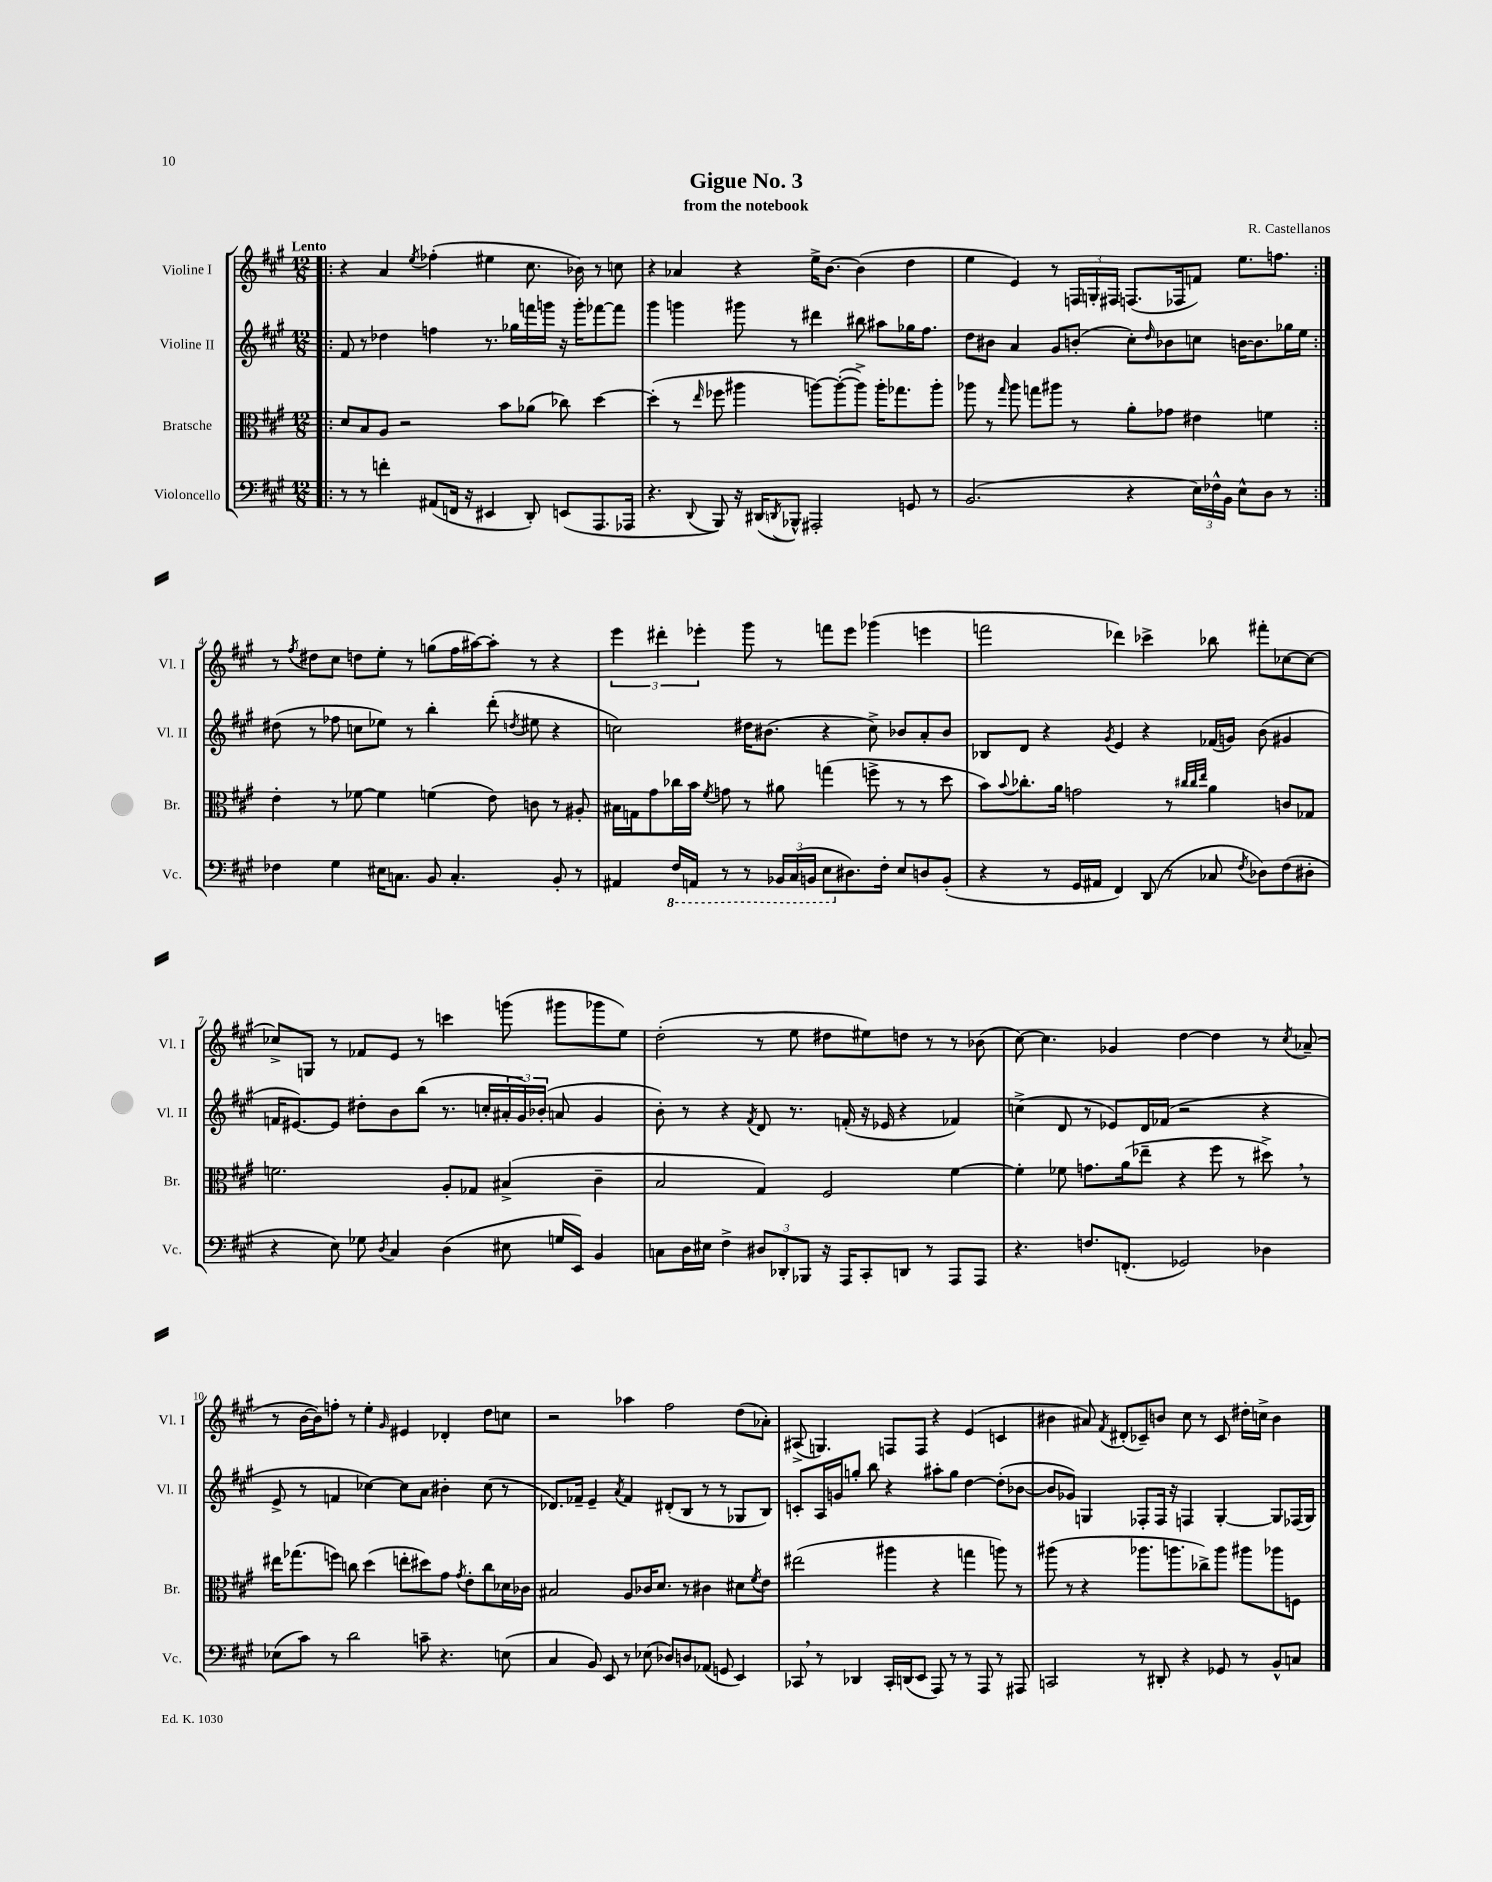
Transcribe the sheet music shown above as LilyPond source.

\header { title = "Gigue No. 3" composer = "R. Castellanos" subtitle = "from the notebook" }
<<
\new StaffGroup <<
\new Staff = "s0" \with { instrumentName = "Violine I" shortInstrumentName = "Vl. I" } {
    \clef treble \key a \major \numericTimeSignature \time 12/8 \tempo "Lento"
    \repeat volta 2 { \bar ".|:" r4 a'4 \acciaccatura { e''8 } fes''4-.( eis''4 cis''8. bes'16) r8 c''8 |
    r4 aes'4 r4 e''16-> b'8.~ b'4( d''4 |
    e''4 e'4) r8 \tuplet 3/2 { f16 g16-. fis16 } f8.( fes16 f'8) e''8. f''8. | }
    r8 \acciaccatura { fis''8 } dis''8 cis''8 d''8 e''8-. r8 g''8( fis''16 ais''16~) ais''8-. r8 r4 |
    \tuplet 3/2 { e'''4 dis'''4-. ees'''4-. } gis'''8 r8 f'''8 ees'''8 ges'''4( e'''4 |
    f'''2 des'''4) ces'''4-> bes''8 fis'''8-. ces''8~ ces''8~ |
    ces''8-> g8 r8 fes'8 e'8 r8 c'''4 g'''8( gis'''8 ges'''8 e''8) |
    d''2-.( r8 e''8 dis''8 eis''8) d''8 r8 r8 bes'8( |
    cis''8~) cis''4. ges'4 d''4~ d''4 r8 \acciaccatura { cis''8 } aes'8--( |
    r8 b'16~ b'16) f''8-. r8 e''4-. \grace { gis'16 } eis'4 des'4-. d''8 c''8 |
    r2 aes''4 fis''2 d''8( aes'8-.) |
    ais8->( g4.) f8 f8 r4 e'4( c'4 |
    bis'4 ais'8) \acciaccatura { fis'8 } dis'8-.( ces'8--) b'8 cis''8 r8 ces'8 dis''16-. c''16-> b'4 \bar "|." |
}
\new Staff = "s1" \with { instrumentName = "Violine II" shortInstrumentName = "Vl. II" } {
    \clef treble \key a \major \numericTimeSignature \time 12/8
    \repeat volta 2 { \bar ".|:" fis'8 r8 des''4 f''4 r8. ges''16 f'''16 g'''16 r16 g'''16-. fes'''8~ fes'''8 |
    gis'''4 g'''4 gis'''8 r8 dis'''4 bis''8 ais''8 ges''16 fis''8. |
    d''8 bis'8 a'4 gis'8 b'8-.( cis''8-.) \grace { d''16 } bes'8 c''8 b'16~ b'8. ges''16 e''16 | }
    dis''8( r8 fes''8 c''8 ees''8) r8 b''4-. d'''8-.( \acciaccatura { d''8 } eis''8 r4 |
    c''2) dis''16 bis'8.( r4 c''8->) bes'8 a'8-. bes'8 |
    bes8 d'8 r4 \acciaccatura { gis'8 } e'4 r4 fes'16( g'16) b'8( gis'4 |
    f'16 eis'8.~) eis'8 dis''8-. b'8 b''8( r8. c''16-. \tuplet 3/2 { ais'16-. gis'16) bes'16-.( } a'8 gis'4 |
    b'8-.) r8 r4 \acciaccatura { fis'8 } d'8 r8. f'16-.( r16 ees'16 r4 fes'4) |
    c''4->( d'8 r8 ees'8) d'16 fes'16( r2 r4 |
    e'8-> r8 f'4 ces''4~) ces''8 a'8 bis'4-. ces''8( r8 |
    des'8.) fes'16-- e'4-- \acciaccatura { a'8 } fes'4 dis'8-.( b8 r8 r8 ges8 b8) |
    c'8-. a16 g'16 g''8-. b''8 r4 ais''8-. g''8 d''4~ d''8-.( bes'8~ |
    bes'8 ges'8) g4 fes8-. fes16 r16 f4 g4~-. g8 fes16( g16) \bar "|." |
}
\new Staff = "s2" \with { instrumentName = "Bratsche" shortInstrumentName = "Br." } {
    \clef alto \key a \major \numericTimeSignature \time 12/8
    \repeat volta 2 { \bar ".|:" d'8 b8 a8 r2 b'8 aes'8( ces''8) d''4~ |
    d''4-.( r8 \grace { e''16 } fes''8 ais''4 a''8~) a''8~-.( a''8->) a''16-. ges''8. a''8-. |
    aes''8 r8 \grace { gis''16 } aes''8 g''8 ais''8 r8 a'8-. ges'8 eis'4 f'4 | }
    e'4-. r8 fes'8~ fes'4 f'4( e'8) c'8 r8 ais8-. |
    bis16 g16 gis'8 ces''16 b'16 \acciaccatura { fis'8 } g'8 r8 ais'8 g''4( f''8-> r8 r8 d''8 |
    b'8) \appoggiatura { b'8 } ces''8.-. a'16 g'2 r8 \grace { cis''32 cis''32 e''32 } a'4 c'8 ges8 |
    f'2. a8-. ges8 bis4->( cis'4-- |
    b2 gis4) fis2 fis'4~ |
    fis'4-. fes'8 g'8. a'16( ees''8-- r4 fis''8 r8 dis''8->) \breathe r8 |
    eis''16 ges''8.( f''8) c''8 d''4( e''8-. dis''8) gis'8 \acciaccatura { gis'8 } e'8-. c''8 des'16 ces'16 |
    bis2 a8 ces'16 d'8. r8 cis'4 dis'8 \acciaccatura { fis'8 } e'8 |
    eis''2( ais''4 r4 g''4 a''8) r8 |
    ais''8( r8 r4 aes''8. a''8. ces''8->) a''8 ais''8 aes''8 f8 \bar "|." |
}
\new Staff = "s3" \with { instrumentName = "Violoncello" shortInstrumentName = "Vc." } {
    \clef bass \key a \major \numericTimeSignature \time 12/8
    \repeat volta 2 { \bar ".|:" r8 r8 f'4-. ais,8( f,16 r16 eis,4 d,8-.) e,8( a,,8. aes,,16 |
    r4. \appoggiatura { d,8 } b,,8) r16 dis,16( \acciaccatura { d,8 } bes,,8-^) ais,,2-. g,8 r8 |
    b,2.( r4 \tuplet 3/2 { e16) fes16-^ b,16 } e8-^ d8 r8 | }
    fes4 gis4 eis16 c8. b,8 c4.-. b,8-. r8 |
    ais,4 \ottava #-1 fis,16 a,,!16 r8 r8 \tuplet 3/2 { bes,,16 cis,16( b,,16 } e,8 \ottava #0 dis8.) fis16-. e8 d8 b,8-.( |
    r4 r8 gis,16 ais,16 fis,4) d,8( r8 ces8 \acciaccatura { fis8 } des8) fis8( dis8-. |
    r4 e8) ges8 \acciaccatura { d8 } cis4 d4( eis8 g16 e,16) b,4 |
    c8 d16 eis16 fis4-> \tuplet 3/2 { dis8 des,8-. bes,,8 } r16 a,,16 cis,8-. d,8 r8 a,,8 a,,8 |
    r4. f8. f,8.-.( ges,2) des4 |
    ees8( cis'8) r8 d'2 c'8-- r4. e8( |
    cis4 b,8) e,8 r8 ees8( des8) d8 aes,8( g,8 e,4) |
    ces,8 \breathe r8 des,4 ces,16-. d,16( e,8 a,,8) r8 r8 a,,8 r8 ais,,8 |
    c,2 r8 dis,8-. r4 ges,8 r8 b,8-^ c8 \bar "|." |
}
>>
>>
